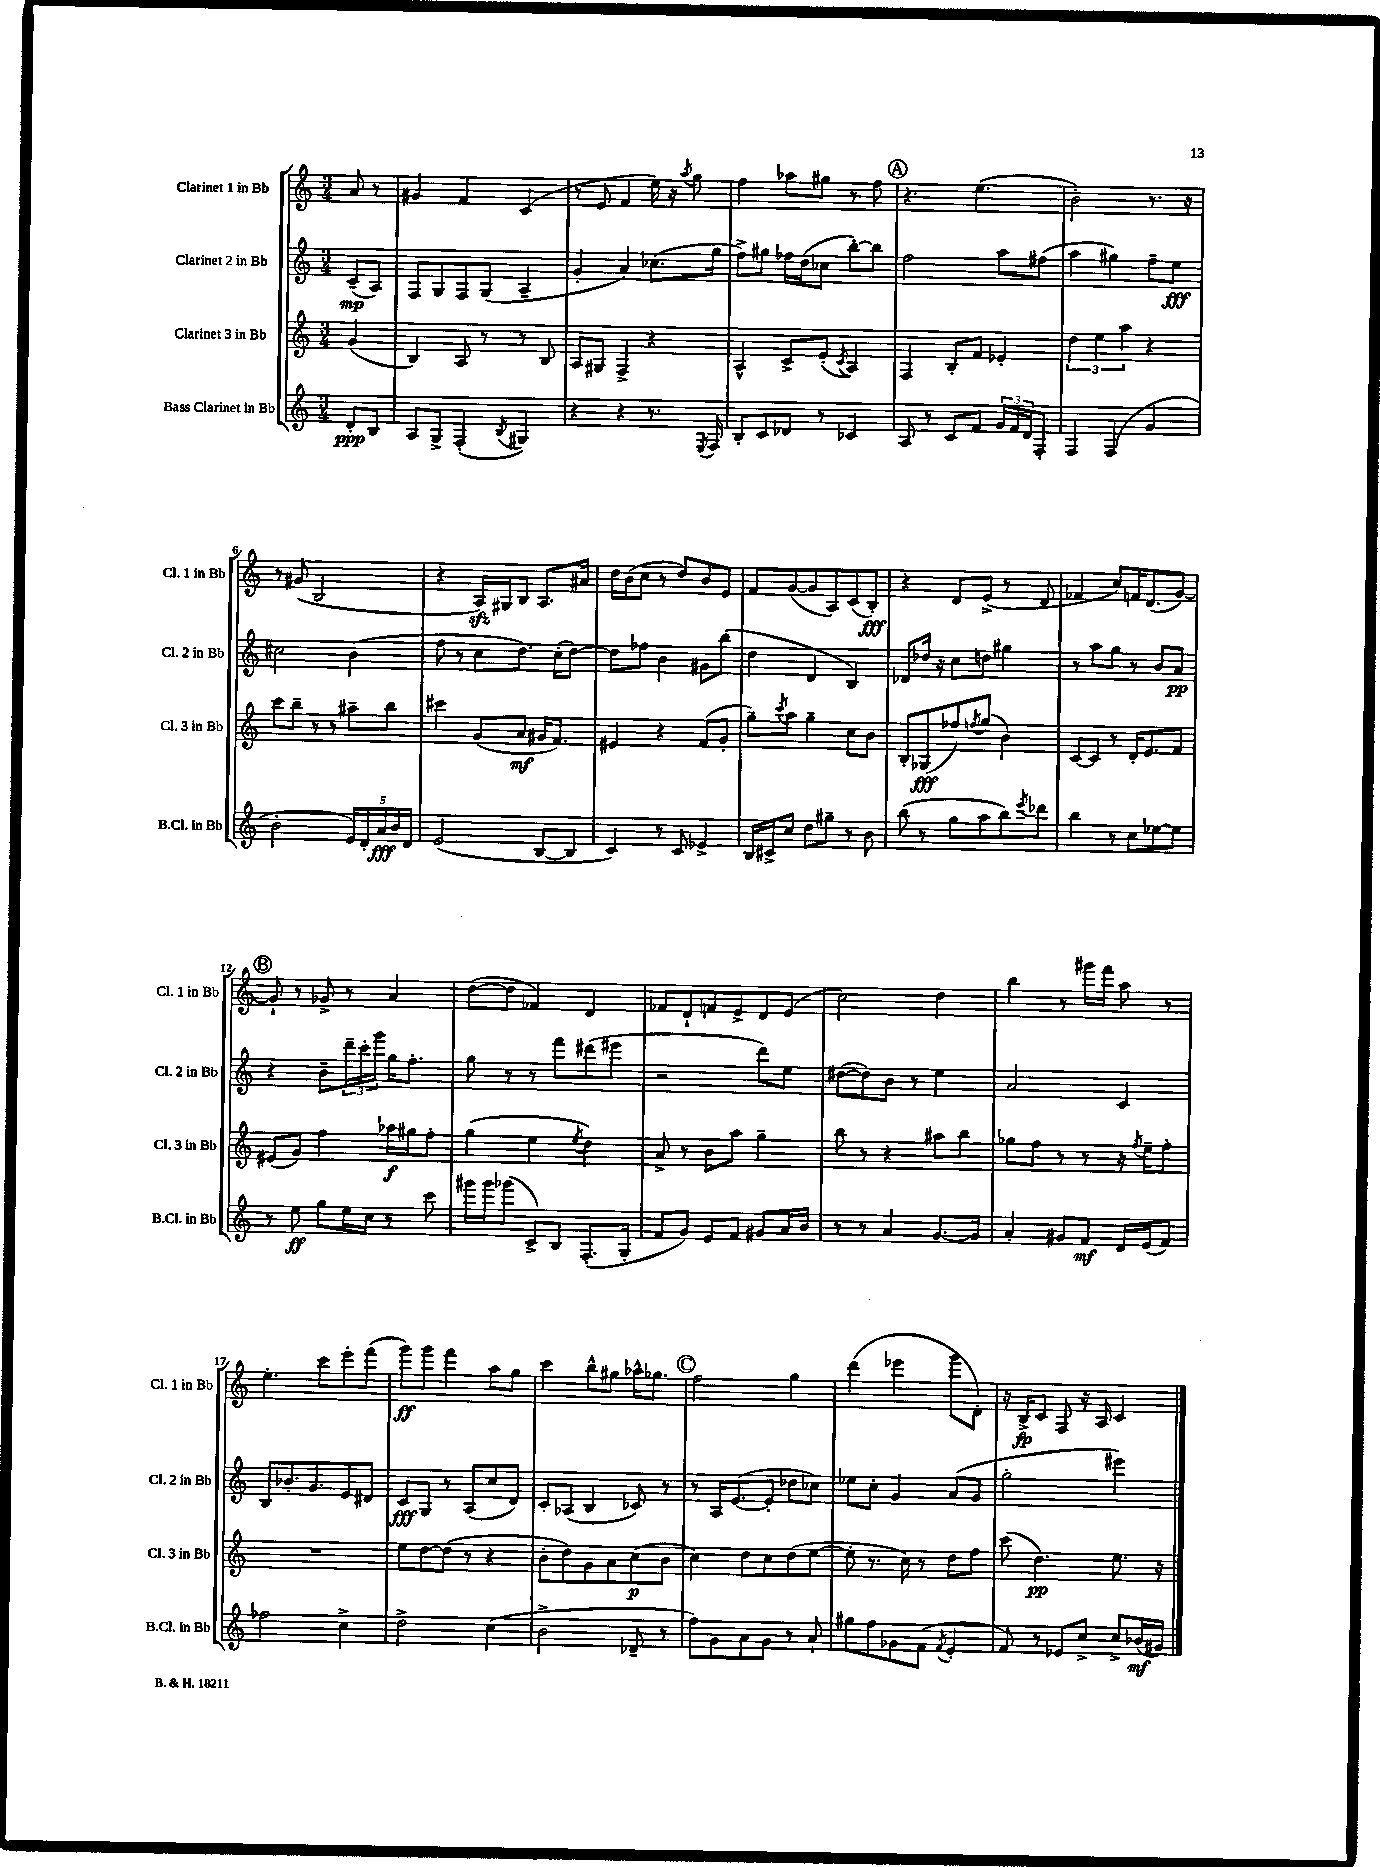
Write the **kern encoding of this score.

**kern	**kern	**kern	**kern
*staff4	*staff3	*staff2	*staff1
*clefG2	*clefG2	*clefG2	*clefG2
*k[]	*k[]	*k[]	*k[]
*M3/4	*M3/4	*M3/4	*M3/4
8d'	(4g	(8c~	8a
8B	.	8A)	8r
=	=	=	=
8A	4B)	8F	4g#
8G^	.	8G	.
(4F'	8A	8F	4f
.	8r	(8G	.
8qB	.	.	.
4G#)	8r	4A~	(4c
.	8B	.	.
=	=	=	=
4r	8A	4g'	8r
.	8G#	.	8e
4r	4F^	4a)	4f
8.r	4r	(8.cc-	16ee)
.	.	.	16r
.	.	.	8qaa
.	.	.	8gg
8qE	.	.	.
16F	.	16gg	.
=	=	=	=
8B'	4A^^	8ff^)	4ff
8c	.	8gg#	.
8d-	8c^	16ff-	8aa-
.	.	(16dd	.
8r	(8e'	8cc-	8gg#
.	8qc	.	.
4c-	4A)	[8bb')	8r
.	.	8bb]	8ff
=	=	=	=
8A	4F	2ff	4.r
8r	.	.	.
8c	8B'	.	.
8f	8f	.	(4.ee
24g	4e-'	8aa	.
24f	.	.	.
24d	.	.	.
8F'	.	(8ff#	.
=	=	=	=
4F	6dd	4aa	2b')
.	6ee	.	.
(4F	.	4gg#)	.
.	6aa	.	.
4g	4r	8ff~	8.r
.	.	8ee	.
.	.	.	16r
=	=	=	=
2b'	8ccc	2cc#	8r
.	8bb~	.	(8g#
.	8r	.	2B
.	8r	.	.
20e)	8aa#~	(4b	.
20d'	.	.	.
20a	.	.	.
.	8bb	.	.
20b	.	.	.
20d	.	.	.
=	=	=	=
(2e	4ccc#	8ff	4r
.	.	8r	.
.	(8g	8cc	16A)
.	.	.	16G#
.	8a	8.dd)	8B
[8B	16g#	.	8.A
.	8.f)	(16cc'	.
8B]	.	[8dd)	.
.	.	.	16a#
=	=	=	=
4c)	4e#	8dd]	16dd
.	.	.	(16b
.	.	8ff-	8cc
8r	4r	4b	8r
8c	.	.	8dd)
4e-^	(8f	8g#	8b
.	8g'	(8bb	8e
=	=	=	=
16B	8gg~)	4dd	8f
16c#^	.	.	.
.	8qccc	.	.
8cc	8aa	.	([8g
8dd	4gg~	4d	8g]
8gg#~	.	.	8A)
8r	8cc	4B)	(8c
8b	8b	.	8B')
=	=	=	=
(8bb	8B'	8d-	4r
8r	(8G-	16dd-	.
.	.	16r	.
8gg	8ff-)	8cc	8d
.	8qff	.	.
8aa	(8gg	8dd	(8e^
8bb)	4b)	4gg#	8r
8qeee	.	.	.
8ddd-	.	.	8d
=	=	=	=
4bb	[8c	8r	4f-
.	8c]	8aa	.
8r	8r	8gg	8cc)
8cc	16d'	8r	16f
.	8.e	.	(8.d
[8ee-	.	8b	.
8ee-]	8f	8a	[8g)
=	=	=	=
8r	(8e#	4r	8g`]
8ee	8g)	.	8r
8gg	4ff	8b~	8g-^
16ee	.	24ddd~	8r
.	.	24ccc'	.
16cc	.	.	.
.	.	24ggg	.
8r	16aa-	16gg	4a
.	16gg#	8.ff'	.
8ccc	8ff'	.	.
=	=	=	=
16ggg#	(4gg	8gg	([8dd
16ggg#	.	.	.
(8ggg-	.	8r	8dd]
8c^)	4ee	8r	4f-)
8B	.	8fff	.
.	8qee	.	.
(8.F'	4dd)	(8ddd#	4d
.	.	8eee#	.
16G'	.	.	.
=	=	=	=
8f	8a^	2r	8f-
8g)	8r	.	8d`
8e	8b	.	8f
8f	8aa	.	8e^
8g#	4gg~	8ddd)	8d
16a	.	8ee	(8e
16b	.	.	.
=	=	=	=
8r	8bb	([8dd#	2cc)
8r	8r	8dd#])	.
4a	4r	8b	.
.	.	8r	.
[8.g	8aa#	4ee	4dd
.	8bb	.	.
16g]	.	.	.
=	=	=	=
4a'	8gg-	2a	4bb
.	8ff	.	.
8g#	8r	.	8r
8f	8r	.	16ggg#
.	.	.	16fff
16d	16r	4c	8aa
.	8qff	.	.
(16e	16ee~	.	.
8f)	8ff'	.	8r
=	=	=	=
2ff-	2.r	8B	4.ee'
.	.	8.b-'	.
.	.	8.g	.
.	.	.	8ccc
4cc^	.	8e	8eee'
.	.	8d#	(8fff
=	=	=	=
2dd^	8ee	8c	8ggg)
.	[8dd	8G	8ggg
.	(8dd]	8r	4fff
.	8r	(8A	.
(4cc	4r	8cc	8aa
.	.	8d)	8gg
=	=	=	=
2b^	8b'	8c'	4ccc
.	8dd)	(8A-	.
.	8g	4B	8bb^^
.	8a	.	8gg#
8d-~	(8cc	8c-)	16aa-^^
.	.	.	8.gg-
8r	8b	8r	.
=	=	=	=
8ff)	4cc)	8r	2ff
8g	.	16A	.
.	.	([8.e	.
8a	8dd	.	.
8g	8cc	8e']	.
8r	(8dd	8dd-	4gg
8a`	[8ee	8cc-)	.
=	=	=	=
8gg#	8ee']	8ee-	(4ddd
8ff	8.r	8cc'	.
8g-	.	4g	4eee-
.	16cc)	.	.
(8f	8r	.	.
8qf	.	.	.
4e'	8dd	(8a	8ggg
.	8ff	8g	8d')
=	=	=	=
8f)	(8ccc	2gg'	16r
.	.	.	16B^
8r	4.dd)	.	8c
8e-	.	.	8F
8cc^	.	.	16r
.	.	.	16A
8cc^	8.ee	4eee#)	4c
(16b-	.	.	.
16g#)	16r	.	.
==	==	==	==
*-	*-	*-	*-
